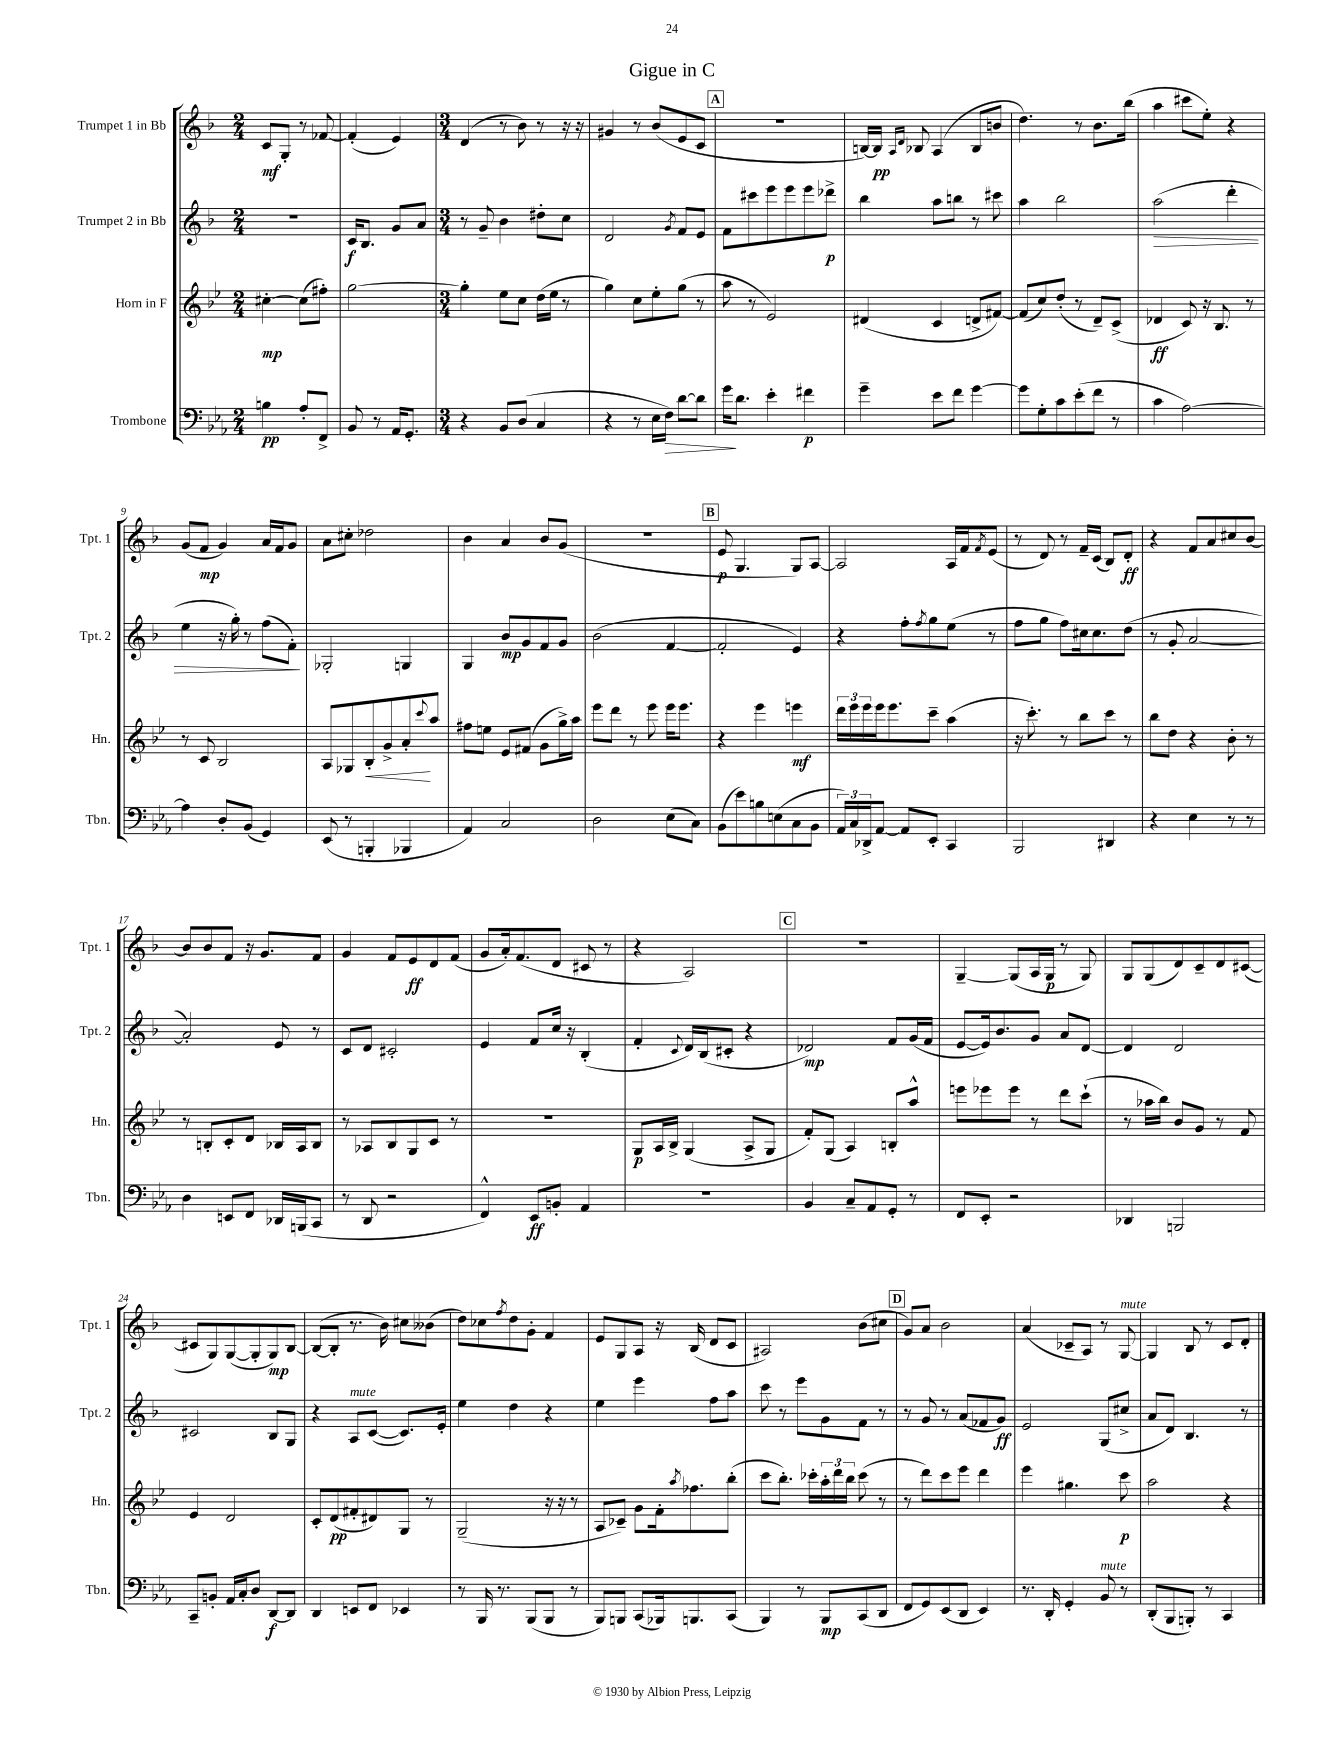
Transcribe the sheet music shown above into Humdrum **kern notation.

**kern	**kern	**kern	**kern
*staff4	*staff3	*staff2	*staff1
*clefF4	*clefG2	*clefG2	*clefG2
*k[b-e-a-]	*k[b-e-]	*k[b-]	*k[b-]
*M2/4	*M2/4	*M2/4	*M2/4
4B	[4cc#'	2r	8c
.	.	.	8G'
8A-'	(8cc#]	.	8r
8FF^	8ff#')	.	[8f-
=	=	=	=
8BB-	[2gg	16c	(4f-']
.	.	8.B-	.
8r	.	.	.
16AA-	.	8g	4e)
8.GG'	.	.	.
.	.	8a	.
=	=	=	=
*M3/4	*M3/4	*M3/4	*M3/4
4r	4gg']	8r	(4d
.	.	8g~	.
8BB-	8ee-	4b-	8r
(8D	8cc	.	8b-)
4C	(16dd	8dd#'	8r
.	16ee-	.	.
.	8r	8cc	16r
.	.	.	16r
=	=	=	=
4r	4gg)	2d	4g#
8r	8cc	.	8r
16E-	8ee-'	.	(8b-
16F)	.	.	.
.	.	8qg	.
[8d	(8gg	8f	8e
8d]	8r	8e	8c
=	=	=	=
16g	8aa	8f	2.r
8.d	.	.	.
.	8r	8ccc#	.
4e-'	2e-)	8eee	.
.	.	8eee	.
4f#	.	8eee	.
.	.	8ddd-^	.
=	=	=	=
4g~	(4d#	4bb-	[16B)
.	.	.	16B]
.	.	.	16qqA
.	.	.	16qqd
.	.	.	8B-
8e-	4c	8aa	(4A
8f	.	8bb	.
[4g	8d^	8r	8B-
.	[8f#)	8ccc#	8b
=	=	=	=
8g]	(8f#]	4aa	4.dd)
8G'	8cc)	.	.
8c	(8dd'	2bb-	.
(8e-'	8r	.	8r
8f	8d~)	.	8.b-
8r	(8c^	.	.
.	.	.	(16bb-
=	=	=	=
4c	4d-	(2aa	4aa
[2A-)	8c)	.	8ccc#
.	16r	.	8ee')
.	8.B-	.	.
.	.	4ddd'	4r
.	8r	.	.
=	=	=	=
4A-]	8r	4ee	(8g
.	8c	.	8f
8D'	2B-	16r	4g)
.	.	16gg')	.
(8BB-	.	8r	.
4GG)	.	(8ff	16a
.	.	.	16f
.	.	8f')	8g
=	=	=	=
(8EE-	8A	2G-'	8a
8r	8G-	.	8cc#'
4BBB'	8B-'	.	2dd-
.	8g^	.	.
4BBB-	8a'	4G	.
.	8qqccc	.	.
.	8aa	.	.
=	=	=	=
4AA-)	8ff#	4G	4b-
.	8ee	.	.
2C	8e-	8b-	4a
.	(8f#	8g	.
.	8g	8f	8b-
.	16gg^)	8g	(8g
.	16aa	.	.
=	=	=	=
2D	8eee-	(2b-	2.r
.	8ddd	.	.
.	8r	.	.
.	8eee-	.	.
(8E-	16eee-	[4f	.
.	8.eee-	.	.
8C)	.	.	.
=	=	=	=
(8BB-	4r	2f']	8e
8e-)	.	.	4.G
8B	4eee-	.	.
(8E	.	.	.
8C	4eee	4e)	8G)
8BB-	.	.	[8A
=	=	=	=
24AA-)	24ddd	4r	2A]
24C	24eee-	.	.
24DD-^	24eee-	.	.
[8AA-	16eee-	.	.
.	8.eee-	.	.
8AA-]	.	8ff'	.
.	.	8qff	.
8EE-'	8ccc~	8gg	.
4CC	(4aa	(8ee	16A
.	.	.	16f
.	.	.	8qf
.	.	8r	(8e
=	=	=	=
2BBB-	16r	8ff	8r
.	8.ccc')	.	.
.	.	8gg	8d)
.	8r	8ff)	8r
.	8bb-	16cc#	16f~
.	.	8.cc#	(16c
4DD#	8ccc	.	8B-)
.	8r	(8dd	8d'
=	=	=	=
4r	8bb-	8r	4r
.	8dd	8g'	.
4E-	4r	[2a	8f
.	.	.	8a
8r	8b-'	.	8cc#
8r	8r	.	[8b-
=	=	=	=
4D	8r	2a'])	8b-]
.	8B'	.	8b-
8EE	8c'	.	8f
8FF	8d	.	16r
.	.	.	8.g
16DD-	16B-	8e	.
(16BBB	16A	.	.
8CC	8B-	8r	8f
=	=	=	=
8r	8r	8c	4g
8DD	8A-	8d	.
2r	8B-	2c#'	8f
.	8G	.	8e
.	8c	.	8d
.	8r	.	(8f
=	=	=	=
4FF^^)	2.r	4e	8g
.	.	.	16a')
.	.	.	(8.f
8EE-	.	8f	.
8BB'	.	16cc	8d
.	.	16r	.
4AA-	.	(4B-'	8c#
.	.	.	8r
=	=	=	=
2.r	8G	4f'	4r
.	16A	.	.
.	16B-^	.	.
.	.	8qqc	.
.	(4G	16d)	2A)
.	.	(16B-	.
.	.	8c#'	.
.	8A^	4r	.
.	8G	.	.
=	=	=	=
4BB-	8f')	2d-)	2.r
.	(8G	.	.
8C~	4A)	.	.
8AA-	.	.	.
8GG'	8B'	8f	.
8r	8aa^^	(16g	.
.	.	16f	.
=	=	=	=
8FF	8eee	[8e	[4G~
8EE-'	8eee-	16e])	.
.	.	8.b-	.
2r	8eee-	.	(8G]
.	8r	8g	16A
.	.	.	16G
.	8ddd	8a	8r
.	(8ccc`	[8d	8G)
=	=	=	=
4DD-	8r	4d]	8G
.	16aa-	.	(8G
.	16bb-)	.	.
2BBB	8b-	2d	8d)
.	8g	.	8c~
.	8r	.	8d
.	8f	.	([8c#
=	=	=	=
8CC~	4e-	2c#	8c#]
8BB'	.	.	8G)
16AA-	2d	.	([8G
16C'	.	.	.
8D	.	.	8G']
[8DD	.	8B-	8G)
8DD]	.	8G	[8B-
=	=	=	=
4DD	8c'	4r	(8B-_
.	(8d	.	8B-']
8EE	8f#'	8A	8.r
8FF	8d#)	([8c	.
.	.	.	16b-)
4EE-	8G	8.c])	8cc#
.	8r	.	(8b--
.	.	16e'	.
=	=	=	=
8r	(2G~	4ee	8dd)
16BBB-	.	.	8cc-
8.r	.	.	.
.	.	.	8qff
.	.	4dd	8dd
(8BBB-	.	.	8g'
8BBB-	16r	4r	4f
.	16r	.	.
8r	8r	.	.
=	=	=	=
8BBB-)	8A	4ee	8e
8BBB	8c-~)	.	8G
(8CC	8g	4eee	8A
16BBB-)	16f'	.	16r
.	8qaa	.	.
8.BBB	8.ff-	.	(16B-
.	.	8ff	8d
(8CC	(8bb-'	8aa	8c
=	=	=	=
4BBB-)	8ccc	8ccc	2A#)
.	8.bb-')	8r	.
8r	.	8eee	.
.	16ccc-'	.	.
8BBB-	24aa'	8g	.
.	24ddd	.	.
.	24bb-	.	.
(8CC	(8ccc-	8f	(8b-
8DD	8r	8r	8cc#
=	=	=	=
8FF	8r	8r	8g)
8GG)	8ddd)	8g	8a
(8EE-	8ccc	8r	2b-
8DD	8eee-	(8a	.
4EE-)	4ddd	8f-	.
.	.	8g)	.
=	=	=	=
8.r	4eee-	2e	(4a
16DD'	.	.	.
4GG'	4.gg#	.	8c-~
.	.	.	8A)
8BB-	.	(8G	8r
8r	8ccc	8cc#^	[8G
=	=	=	=
(8DD'	2aa	8a	4G]
8BBB-	.	8d)	.
8BBB')	.	4.B-	8B-
8r	.	.	8r
4CC	4r	.	8c
.	.	8r	8d'
==	==	==	==
*-	*-	*-	*-
